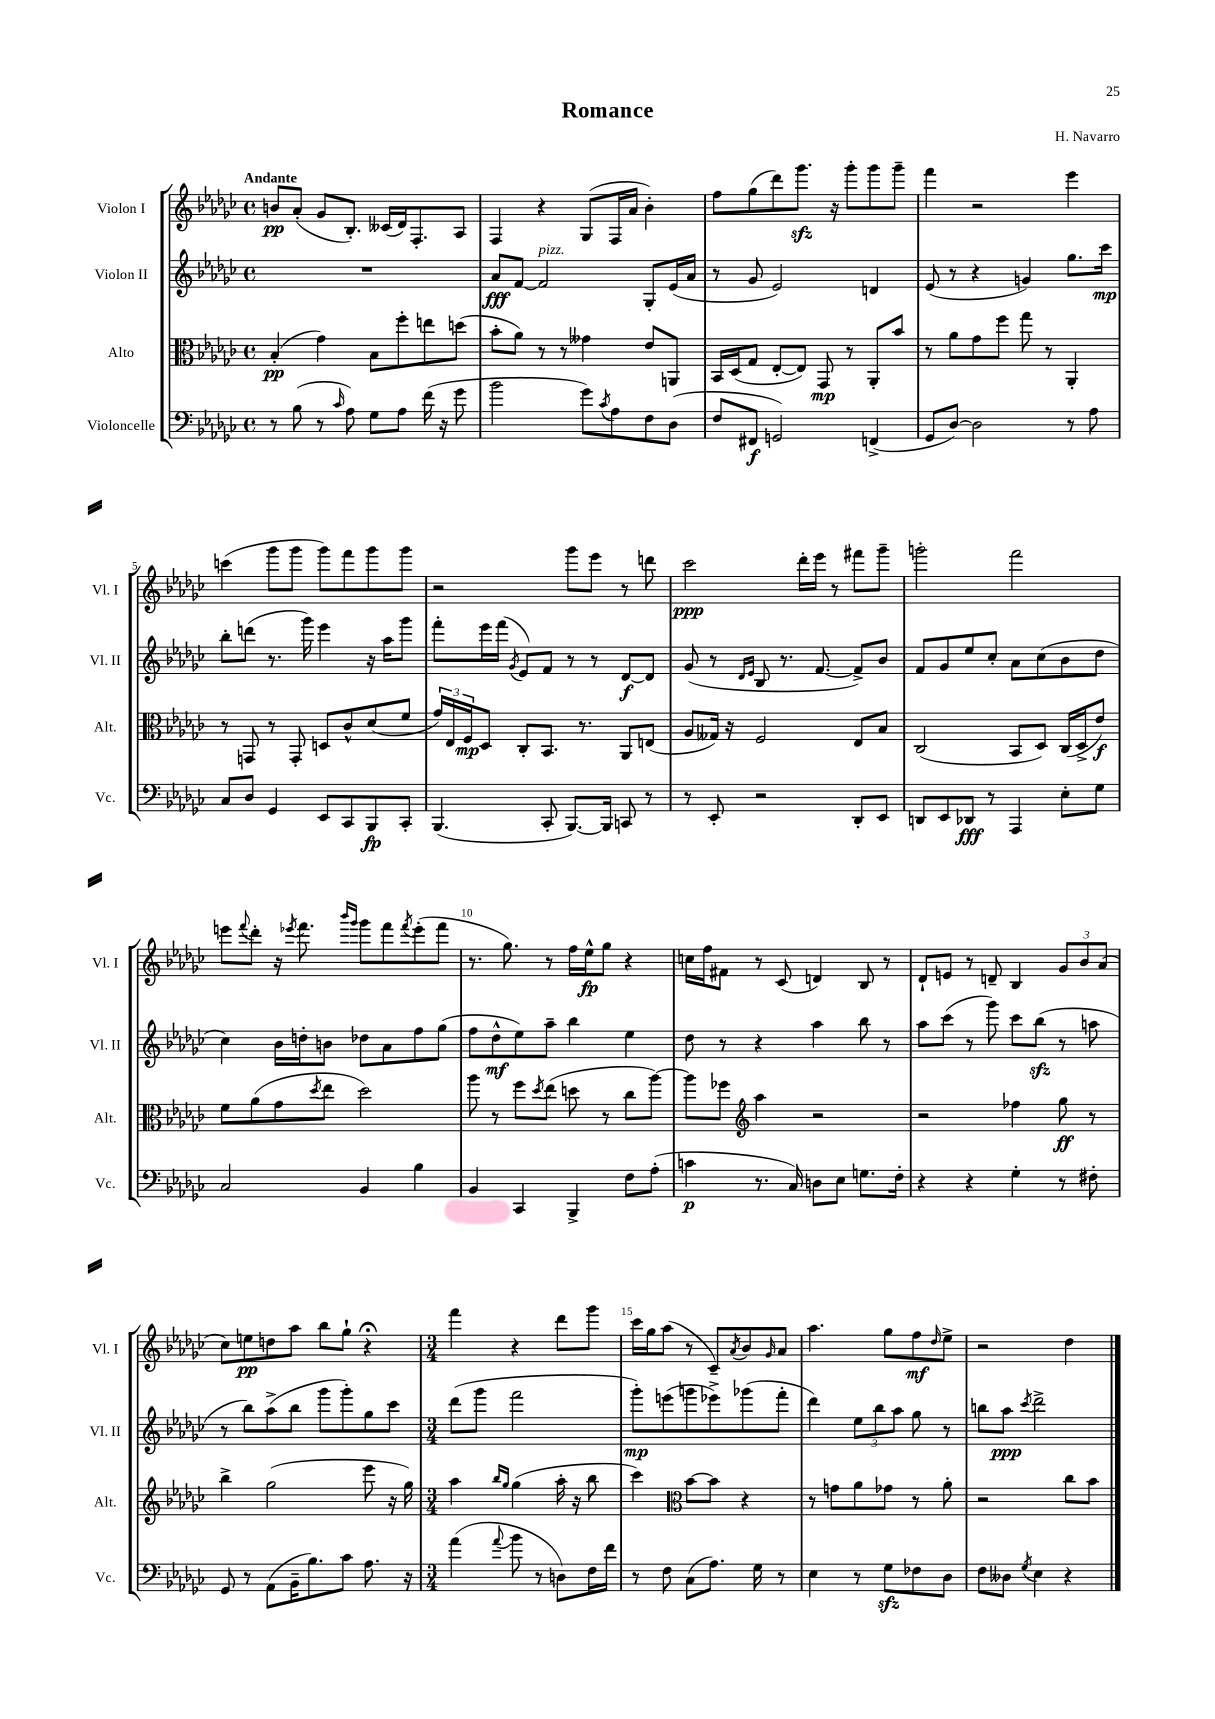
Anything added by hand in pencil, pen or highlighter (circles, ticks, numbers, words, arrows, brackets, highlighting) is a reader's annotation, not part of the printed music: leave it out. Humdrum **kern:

**kern	**kern	**kern	**kern
*staff4	*staff3	*staff2	*staff1
*clefF4	*clefC3	*clefG2	*clefG2
*k[b-e-a-d-g-c-]	*k[b-e-a-d-g-c-]	*k[b-e-a-d-g-c-]	*k[b-e-a-d-g-c-]
*M4/4	*M4/4	*M4/4	*M4/4
*met(c)	*met(c)	*met(c)	*met(c)
8r	(4B-'	1r	8b
(8B-	.	.	(8a-'
8r	4g-)	.	8g-
16qqc-	.	.	.
8A-)	.	.	8.B-')
8G-	8B-	.	.
.	.	.	(16c--
8A-	8ff'	.	16d-)
.	.	.	8.F'
(16f	8ee	.	.
16r	.	.	.
8g-	(8dd	.	8A-
=	=	=	=
2b-	8b-'	8a-	4F
.	8a-)	[8f	.
.	8r	2f]	4r
.	8r	.	.
8g-)	4g--	.	(8G-
8qc-	.	.	.
8A-	.	.	16F
.	.	.	16a-
8F	8e-	8G-'	4b-')
(8D-	8AA	(16e-	.
.	.	16a-	.
=	=	=	=
8F	16BB-	8r	8ff
.	(16D-	.	.
8FF#	8G-	8g-	(8gg-
2GG)	[8E-'	2e-)	8ddd-)
.	8E-])	.	8.ggg-
.	8GG-	.	.
.	.	.	16r
.	8r	.	8ggg-'
(4FF^	8AA-'	4d	8ggg-
.	8b-	.	8ggg-~
=	=	=	=
8GG-	8r	(8e-	4fff
[8D-)	8a-	8r	.
2D-]	8g-	4r	2r
.	8ff	.	.
.	8gg-	4g)	.
.	8r	.	.
8r	4AA-'	8.gg-	4eee-
8A-	.	.	.
.	.	16ccc-	.
=	=	=	=
8C-	8r	8bb-'	(4ccc
8D-	8GG	(8ddd	.
4GG-	8r	8.r	8ggg-
.	8GG'	.	8ggg-
.	.	16ggg-)	.
8EE-	8D	4eee-	8ggg-)
8CC-	8c-^^	.	8fff
8BBB-	(8d-	16r	8ggg-
.	.	16aa-	.
8CC-'	8f	8ggg-	8ggg-
=	=	=	=
(4.BBB-	24g-)	8fff'	2r
.	24E-	.	.
.	24F	.	.
.	8D-	16eee-	.
.	.	(16fff	.
.	.	8qg-	.
.	8C-'	8e-)	.
8CC-'	8.BB-	8f	.
[8.BBB-)	.	8r	8ggg-
.	8.r	.	.
.	.	8r	8eee-
16BBB-]	.	.	.
8CC	8AA-	[8d-	8r
8r	(8E	8d-]	8ddd
=	=	=	=
8r	8A-	(8g-	2ccc-
8EE-'	16G--)	8r	.
.	16r	.	.
.	.	16qqd-	.
.	.	16qqe-	.
2r	2F	8B-	.
.	.	8.r	.
.	.	.	16ddd-'
.	.	[8.f	16eee-
.	.	.	8r
8DD-'	8E-	8f^])	8fff#
8EE-	8B-	8b-	8ggg-~
=	=	=	=
8DD	(2C-	8f	2ggg'
8EE-	.	8g-	.
8DD-	.	8ee-	.
8r	.	8cc-'	.
4AAA-	8BB-	8a-	2fff
.	8D-)	(8cc-	.
8E-'	(16C-	8b-	.
.	16D-^	.	.
8G-	8e-)	8dd-	.
=	=	=	=
2C-	8f	4cc-)	8eee
.	.	.	8qqfff
.	(8a-	.	8ddd-'
.	8g-	16b-	16r
.	.	.	8qeee-
.	.	16dd'	8.fff
.	8qdd-	.	.
.	8ee-	8b	.
.	.	.	16qqbbb-
.	.	.	16qqggg-
4BB-	2dd-)	8dd-	8ggg-
.	.	8a-	8fff
.	.	.	8qfff
4B-	.	8ff	(8eee-'
.	.	(8gg-	8fff
=	=	=	=
4BB-	8aa-	8ff	8.r
.	8r	8dd-^^	.
.	.	.	8.gg-)
4CC-	8ff	8ee-)	.
.	8qdd-	.	.
.	(8ee-	8aa-~	8r
4BBB-^	8dd	4bb-	16ff
.	.	.	16ee-^^
.	8r	.	8gg-
8F	8cc-	4ee-	4r
(8A-'	[8aa-)	.	.
=	=	=	=
4c	8aa-]	8dd-	16cc
.	.	.	16ff
.	8ff-	8r	8f#
*	*clefG2	*	*
8.r	4aa-	4r	8r
.	.	.	(8c-
16C-)	.	.	.
8D	2r	4aa-	4d)
8E-	.	.	.
8.G	.	8bb-	8B-
.	.	8r	8r
16F'	.	.	.
=	=	=	=
4r	2r	8aa-	8d-`
.	.	(8ccc-	8e
4r	.	8r	8r
.	.	8ggg-)	8d~
4G-'	4ff-	8ccc-	4B-
.	.	(8bb-	.
8r	8gg-	8r	12g-
.	.	.	12b-
8F#'	8r	8aa	.
.	.	.	(12a-
=	=	=	=
8GG-	4bb-^	8r	8cc-)
8r	.	8bb-)	8ee
(8AA-	(2gg-	(8aa-^	8dd
16BB-~	.	8bb-	8aa-
8.B-)	.	.	.
.	.	8ggg-	8bb-
8c-	.	8ggg-')	8gg-`
8.A-	8eee-	8gg-	4r;
.	16r	8ccc-	.
16r	16gg-)	.	.
=	=	=	=
*M3/4	*M3/4	*M3/4	*M3/4
(4a-	4aa-	(8ddd-	4fff
.	.	8ggg-	.
.	16qqbb-	.	.
8qqa-	16qqgg-	.	.
8b-	(4gg-	2fff	4r
8r	.	.	.
8D)	16aa-'	.	8ddd-
.	16r	.	.
16F	8bb-	.	8ggg-
16f	.	.	.
=	=	=	=
8r	4ccc-)	8ggg-')	16ccc-
.	.	.	16gg-
8F	.	(8eee	(8aa-
*	*clefC3	*	*
(8C-	[8b-	8ggg	8r
8.A-)	8b-]	8eee-^)	8c-~)
.	.	.	8qa-
.	4r	(8ggg-	8b-
16G-	.	.	.
.	.	.	16qqg-
8r	.	8fff'	8a-
=	=	=	=
4E-	8r	4ddd-)	4.aa-
.	8g	.	.
8r	8a-	12ee-	.
.	.	12bb-	.
8G-	8g-	.	8gg-
.	.	12aa-	.
8F-	8r	8gg-	8ff
.	.	.	16qqdd-
8D-	8a-'	8r	8ee-^
=	=	=	=
8F	2r	8bb	2r
8D--	.	8aa-	.
8qG-	.	8qccc-	.
4E-	.	2ddd-^	.
4r	8cc-	.	4dd-
.	8b-	.	.
==	==	==	==
*-	*-	*-	*-
